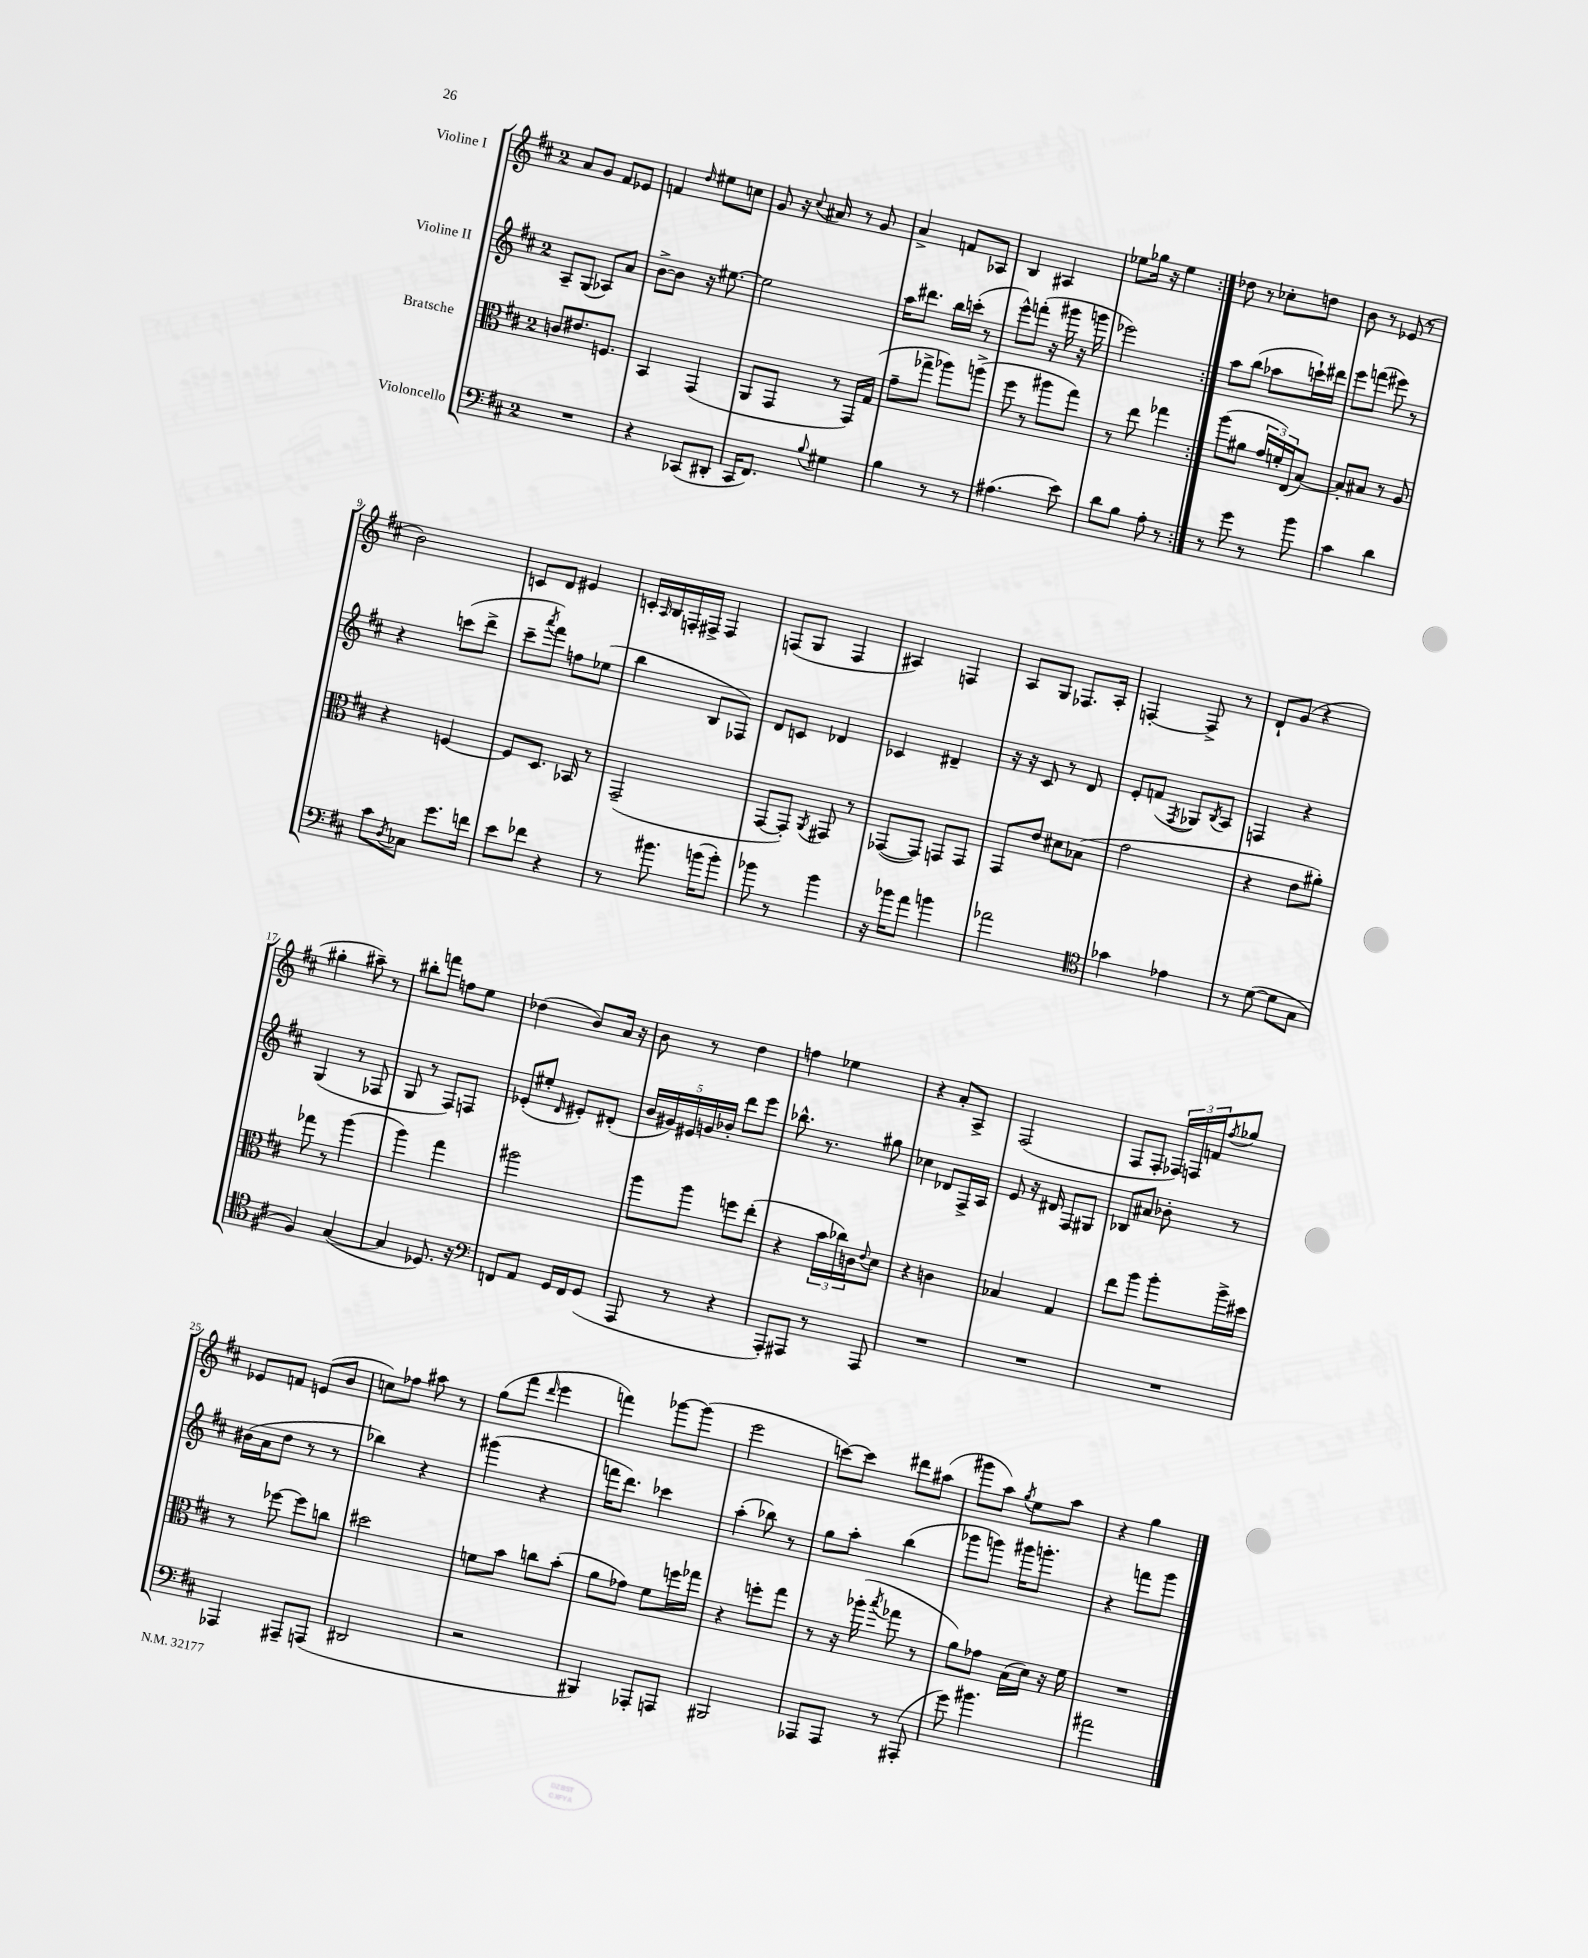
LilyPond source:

<<
\new StaffGroup <<
\new Staff = "s0" \with { instrumentName = "Violine I" } {
    \clef treble \key d \major \once \override Staff.TimeSignature.style = #'single-digit \time 2/4
    \repeat volta 2 { a'8 g'8 fis'8 ees'8 |
    f'4 \grace { d''16 } eis''8 c''8 |
    g'8 r16 \appoggiatura { cis''8 } ais'16 r8 g'8 |
    a'4-> f'8 aes8 |
    b4 ais4 |
    ees''8 ges''16 r16 ees''4 | }
    des''8 r8 ces''8-. d''8 |
    b'8 r8 ees'8( r8 |
    b'2) |
    c'8 d'8 eis'4 |
    c'16-. \grace { a16 } b16 f16-. fis16-> fis4 |
    f8( g8 f4 |
    ais4) f4 |
    a8 g8 fes8. a16-. |
    f4~-. f8-> r8 |
    d'8-! g'8( r4 |
    gis''4-. ais''8--) r8 |
    bis''8-. f'''8 f''8 e''8 |
    des''4( b'8) a'16 r16 |
    b'8 r8 d''4 |
    f''4 ees''4 |
    r4 a'8-. a8-> |
    fis2( |
    fis8 fis8-. \tuplet 3/2 { fes16) f16 f'16 } \acciaccatura { fis''8 } ges''8 |
    ees'8 f'8 e'8( b'8 |
    c''8) fes''8 ais''8 r8 |
    g''8( fis'''8 \grace { d'''16 } e'''4 |
    f'''4) ges'''8~ ges'''8( |
    e'''2 |
    c'''8~) c'''8 dis'''8 ais''8( |
    gis'''8 a''8) \acciaccatura { g''8 } e''8 a''8 |
    r4 g''4 \bar "|." |
}
\new Staff = "s1" \with { instrumentName = "Violine II" } {
    \clef treble \key d \major \once \override Staff.TimeSignature.style = #'single-digit \time 2/4
    \repeat volta 2 { a8-- g8( aes8) a'8 |
    b'8~-> b'8 r16 eis''8.~ |
    eis''2 |
    a''16 dis'''8. b''16 c'''16-.( r8 |
    e'''8-^) f'''8-.( r16 gis'''16 r16 g'''16 |
    ees'''2) | }
    a''8 b''8( aes''8 c'''16-!) dis'''16 |
    e'''8 f'''8( eis'''8) r8 |
    r4 c'''8( d'''8-> |
    cis'''8-- \acciaccatura { a'''8 } fis'''8) f''8 ees''8( |
    b''4 b8 fes8) |
    d'8 c'8 des'4 |
    ces'4 dis'4-- |
    r16 r16 cis'8 r8 d'8 |
    e'8-. f'8( \acciaccatura { fis8 } ges8) \acciaccatura { b8 } a8 |
    f4 r4 |
    g4( r8 fes8 |
    g8 r8 fis8) f8 |
    ees'8-.( eis''8-. \grace { d'16 } eis'8-.) dis'8-.( |
    \tuplet 5/4 { b'16 gis'16) eis'16 g'16 bes'16-. } d'''8 e'''8 |
    bes''8.-^ r8. gis''8 |
    ces''4 des'8 fis16-> a16 |
    e'8 r16 dis'16 fis8 gis8 |
    bes8 ais'8 bes'8-. r8 |
    bis'16( a'16 d''8 r8 r8 |
    bes''4) r4 |
    gis'''4( r4 |
    f'''16 d'''8.) ces'''4 |
    a''4-.( bes''8) r8 |
    g''8 a''8-. b''4( |
    ges'''8 g'''8) gis'''16 g'''8.-. |
    r4 f'''8 g'''8 \bar "|." |
}
\new Staff = "s2" \with { instrumentName = "Bratsche" } {
    \clef alto \key d \major \once \override Staff.TimeSignature.style = #'single-digit \time 2/4
    \repeat volta 2 { c'8 eis'8. f8. |
    b,4 g,4( |
    a,8 g,8 r8 g,16) g16( |
    g'8-- ges''8-> aes''8) a''8->( |
    fis''8 r8 ais''8 g''8) |
    r8 e''8 ges''4 | }
    a''8( ais'8 \tuplet 3/2 { g'16 f'16-.) e16( } b8~) |
    b8-. bis8 r8 a8 |
    r4 f4~ |
    f8 d8. bes,16 r8 |
    g,2--( |
    g,8~ g,8-.) \acciaccatura { a,8 } gis,8 r8 |
    ges,8~( ges,8) g,8 g,8 |
    g,8 e'8 dis'8 bes8( |
    g'2 |
    r4 e'8 ais'8-.) |
    ges''8 r8 a''4( |
    a''4) g''4 |
    ais''2 |
    a''8 a''8 f''8 e''8-.( |
    r4 \tuplet 3/2 { b'16 ces''16) c'16 } \appoggiatura { e'8 } d'8 |
    r4 c'4 |
    bes4 g4 |
    e''8 a''8 a''8-. a''16-> dis''16 |
    r8 fes''8~ fes''8 c''8 |
    dis''2 |
    f'8 b'8 c''8 b'8-.( |
    a'8 ges'8) fis'8 f''16 ges''16 |
    r4 f''8-. g''8 |
    r8 r16 aes''16-.( \acciaccatura { b''8 } ges''8 r8 |
    a'8) ges'8 b16( d'16) r16 fis'16 |
    R2 \bar "|." |
}
\new Staff = "s3" \with { instrumentName = "Violoncello" } {
    \clef bass \key d \major \once \override Staff.TimeSignature.style = #'single-digit \time 2/4
    \repeat volta 2 { R2 |
    r4 ces,8( dis,8-. |
    cis,16 fis,8.) \appoggiatura { b8 } gis4 |
    b4 r8 r8 |
    ais4.( e'8) |
    d'8 b8 a8-. r8 | }
    r8 g'8 r8 b'8 |
    cis'4 d'4 |
    cis'8 \acciaccatura { d8 } ces8 g'8. f'16 |
    e'8 fes'8 r4 |
    r8 bis'8. b'16( b'8-.) |
    bes'8 r8 bes'4 |
    r16 bes'16 a'8 b'4 |
    aes'2 |
    \clef tenor ges'4 ees'4 |
    r8 d'8~( d'8 g8 |
    fis4) g4~( |
    g4 des8.) r16 |
    \clef bass f,8 a,8 g,16 f,16 g,8( |
    a,,8 r8 r4 |
    a,,8-.) ais,,8 r8 ais,,8 |
    R2 |
    R2 |
    R2 |
    aes,,4 ais,,8-- a,,8( |
    dis,2 |
    r2 |
    bis,,4) aes,,8-. a,,8 |
    bis,,2 |
    aes,,8 aes,,8 r8 ais,,8-.( |
    g'8) bis'4. |
    ais'2 \bar "|." |
}
>>
>>
